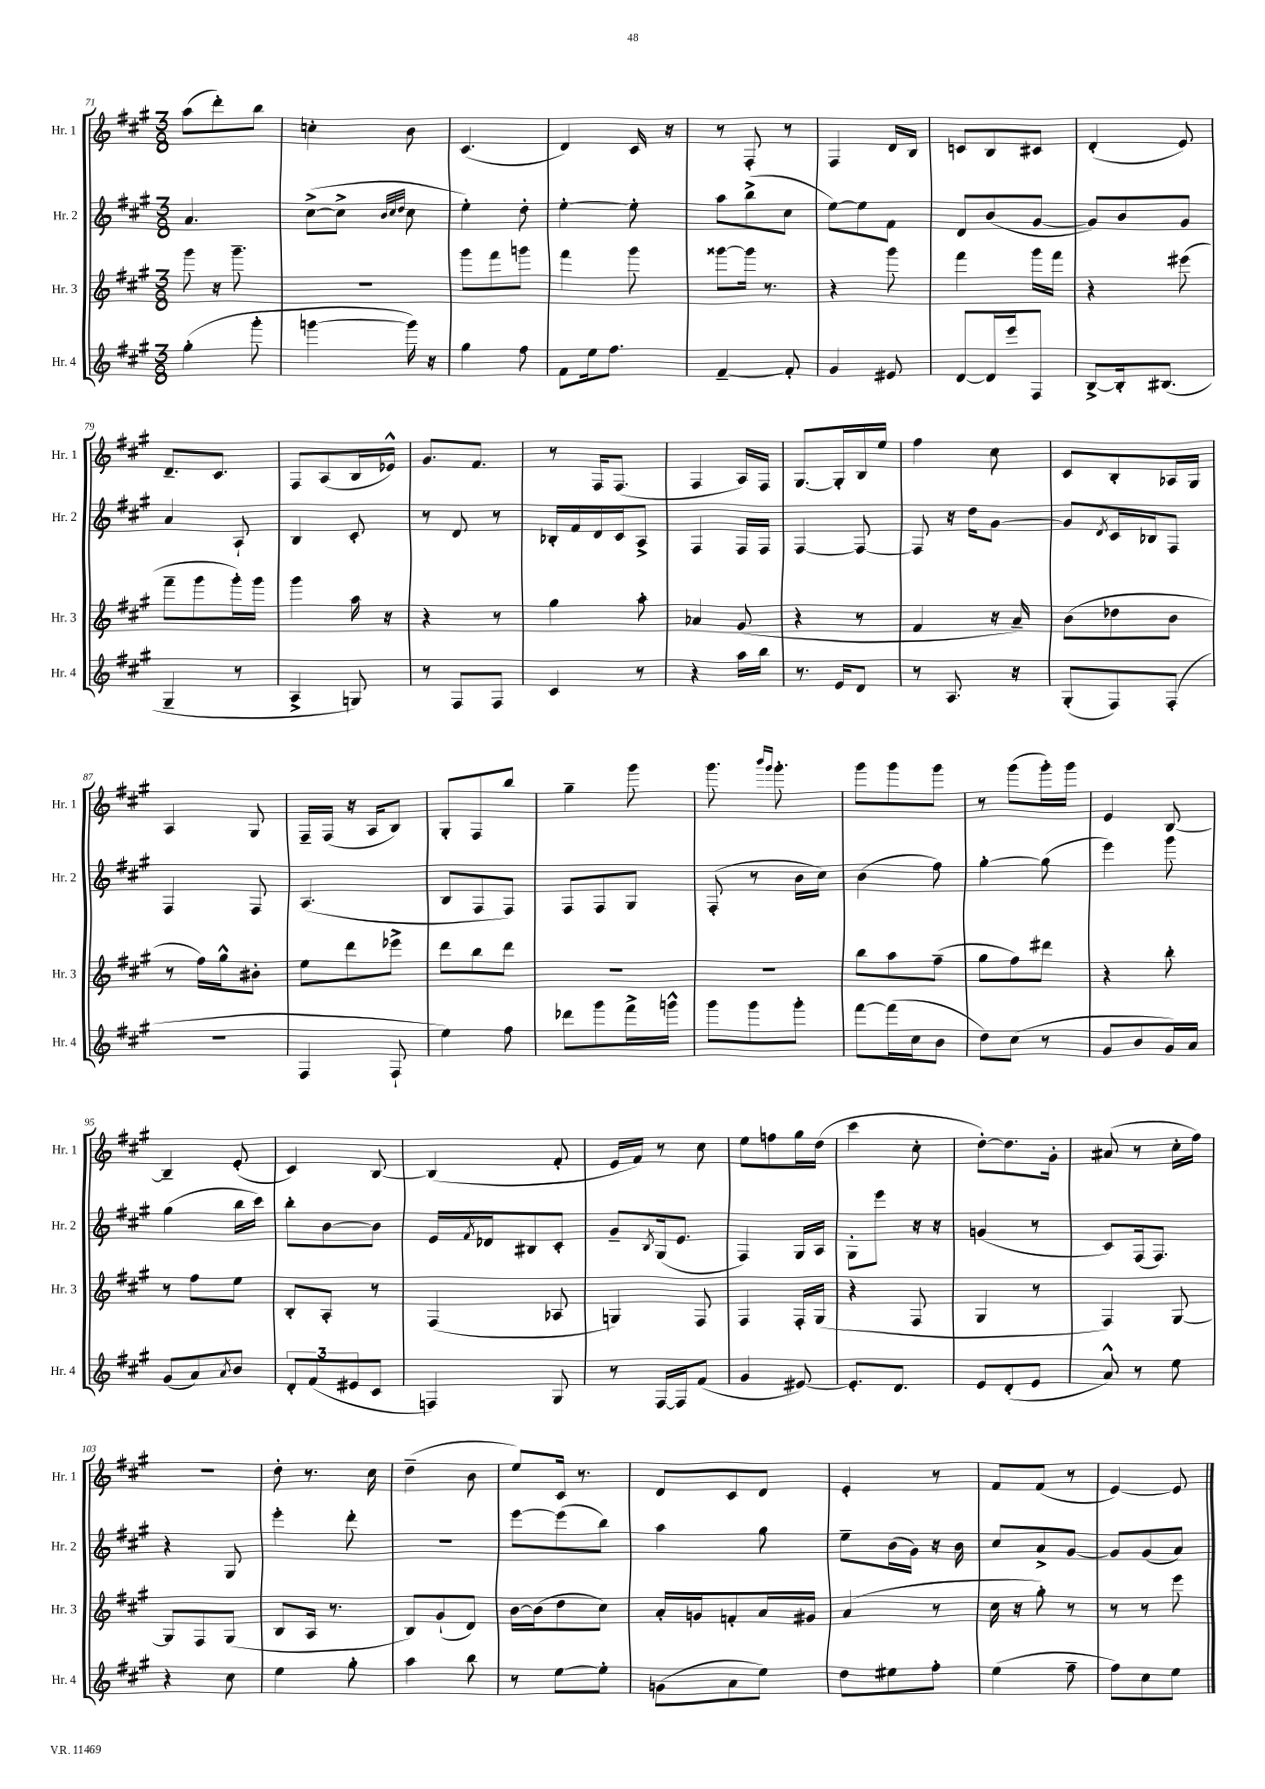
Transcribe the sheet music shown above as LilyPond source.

<<
\new StaffGroup <<
\new Staff = "s0" \with { instrumentName = "Hr. 1" shortInstrumentName = "Hr. 1" } {
    \clef treble \key a \major \numericTimeSignature \time 3/8
    a''8( d'''8-.) b''8 |
    c''4-. b'8 |
    cis'4.( |
    d'4) cis'16 r16 |
    r8 fis8-. r8 |
    fis4 d'16 b16 |
    c'8 b8 cis'8 |
    d'4-.( e'8) |
    d'8.-- cis'8. |
    fis8 a8( b16 ees'16-^) |
    gis'8. fis'8. |
    r8 fis16 fis8.( |
    fis4 a16) fis16 |
    gis8.~ gis16-. b16 e''16 |
    fis''4 cis''8 |
    cis'8 b8-. aes16 gis16 |
    a4 gis8 |
    fis16-- fis16( r16 a16 b8) |
    gis8-. fis8 b''8 |
    gis''4-- gis'''8 |
    gis'''8. \grace { b'''16 gis'''16 } gis'''8.-. |
    gis'''8 gis'''8 gis'''8 |
    r8 gis'''8( gis'''16-.) gis'''16 |
    e'4 b8~ |
    b4-- e'8-.( |
    cis'4) b8~ |
    b4( fis'8-. |
    e'16 fis'16) r8 cis''8 |
    e''8 f''8 gis''16 d''16( |
    cis'''4 cis''8-. |
    d''8~-.) d''8. gis'16-. |
    ais'8( r8 cis''16-. fis''16) |
    R4. |
    d''8-. r8. cis''16 |
    d''4--( b'8 |
    e''8) cis'16 r8. |
    d'8 cis'8 d'8 |
    e'4-. r8 |
    fis'8 fis'8( r8 |
    e'4~) e'8 \bar "|." |
}
\new Staff = "s1" \with { instrumentName = "Hr. 2" shortInstrumentName = "Hr. 2" } {
    \clef treble \key a \major \numericTimeSignature \time 3/8
    a'4. |
    cis''8~->( cis''8-> \grace { b'32 cis''32 d''32 } cis''8 |
    e''4-.) d''8-. |
    e''4~-. e''8-. |
    a''8 b''8->( cis''8 |
    e''8~) e''8 fis'8 |
    d'8 b'8( gis'8~ |
    gis'8) b'8 gis'8 |
    a'4 a8-! |
    b4 cis'8-. |
    r8 d'8 r8 |
    bes16-. fis'16 d'16 cis'16 a8-> |
    fis4 fis16 fis16 |
    fis4~ fis8~ |
    fis8 r16 d''16 gis'8~ |
    gis'8 \acciaccatura { d'8 } cis'16 bes16 fis8 |
    fis4 fis8 |
    a4.( |
    b8 fis8 fis8) |
    fis8 fis8 gis8 |
    fis8-.( r8 b'16 cis''16) |
    b'4( fis''8) |
    gis''4~-. gis''8( |
    e'''4) gis'''8 |
    gis''4( b''16 cis'''16) |
    b''8-. b'8~ b'8 |
    e'16 \acciaccatura { fis'8 } des'16 bis8 cis'8-. |
    gis'8-- \acciaccatura { b8 } gis16( e'8. |
    fis4) gis16 a16 |
    gis8-. e'''8 r16 r16 |
    g'4( r8 |
    cis'8) fis16( fis8.) |
    r4 gis8 |
    e'''4-. d'''8-. |
    R4. |
    e'''8~ e'''8( b''8) |
    a''4 gis''8 |
    e''8-- b'16( gis'16) r16 b'16 |
    cis''8 a'8-> gis'8~ |
    gis'8 gis'8( a'8) \bar "|." |
}
\new Staff = "s2" \with { instrumentName = "Hr. 3" shortInstrumentName = "Hr. 3" } {
    \clef treble \key a \major \numericTimeSignature \time 3/8
    gis'''8 r16 gis'''8.-- |
    R4. |
    gis'''8 fis'''8 g'''8 |
    fis'''4 gis'''8 |
    gisis'''8~ gisis'''16 r8. |
    r4 gis'''8 |
    fis'''4 gis'''16 fis'''16 |
    r4 eis'''8( |
    fis'''8-- gis'''8 gis'''16-.) gis'''16 |
    gis'''4 a''16 r16 |
    r4 r8 |
    gis''4 a''8-. |
    aes'4 gis'8( |
    r4 r8 |
    fis'4 r16 a'16--) |
    b'8( des''8 b'8 |
    r8 fis''16) gis''16-^ bis'8-. |
    e''8 d'''8 ees'''8-> |
    d'''8 b''8 d'''8 |
    R4. |
    R4. |
    b''8 a''8 fis''8--( |
    gis''8 fis''8) dis'''8 |
    r4 b''8-. |
    r8 fis''8 e''8 |
    b8-. a8-. r8 |
    fis4( aes8 |
    g4) fis8 |
    fis4 fis16-. gis16( |
    r4 fis8 |
    gis4 r8 |
    fis4) gis8~ |
    gis8 fis8 gis8( |
    b8 a16 r8. |
    b8) gis'8-!( d'8) |
    b'16~ b'16( d''8 cis''8) |
    a'16-. g'16 f'8-. a'16 gis'16 |
    a'4( r8 |
    cis''16 r16 gis''8-.) r8 |
    r8 r8 e'''8 \bar "|." |
}
\new Staff = "s3" \with { instrumentName = "Hr. 4" shortInstrumentName = "Hr. 4" } {
    \clef treble \key a \major \numericTimeSignature \time 3/8
    gis''4-.( gis'''8-. |
    g'''4~ g'''16) r16 |
    gis''4 fis''8 |
    fis'8 e''16 fis''8. |
    fis'4~-- fis'8-. |
    gis'4 eis'8 |
    d'8~ d'16 e'''16 fis8 |
    b8~-> b16-. bis8.( |
    gis4-- r8 |
    a4-> g8) |
    r8 fis8 fis8 |
    cis'4 r8 |
    r4 a''16 b''16 |
    r8. e'16 d'8 |
    r8 a8. r16 |
    gis8-.( fis8) fis8-.( |
    R4. |
    fis4 fis8-! |
    e''4) fis''8 |
    des'''8 gis'''8 fis'''16-> g'''16-^ |
    gis'''8 gis'''8 gis'''8-. |
    fis'''8~ fis'''16( cis''16 b'8 |
    d''8) cis''8( r8 |
    gis'8 b'8 gis'16) a'16 |
    gis'8( a'8) \acciaccatura { a'8 } b'8 |
    \tuplet 3/2 { d'8-. fis'8( eis'8 } cis'8 |
    f4) gis8 |
    r8 fis16~ fis16 fis'8( |
    gis'4 eis'8~) |
    eis'8.-. d'8. |
    e'8 d'8-.( e'8 |
    a'8-^) r8 e''8 |
    r4 cis''8 |
    e''4 gis''8-. |
    a''4 b''8 |
    r8 e''8~ e''8-. |
    g'8( a'8 e''8) |
    d''8 eis''8 fis''8-. |
    e''4( fis''8-- |
    fis''8) cis''8 e''8 \bar "|." |
}
>>
>>
\layout { \context { \Score currentBarNumber = #71 } }
